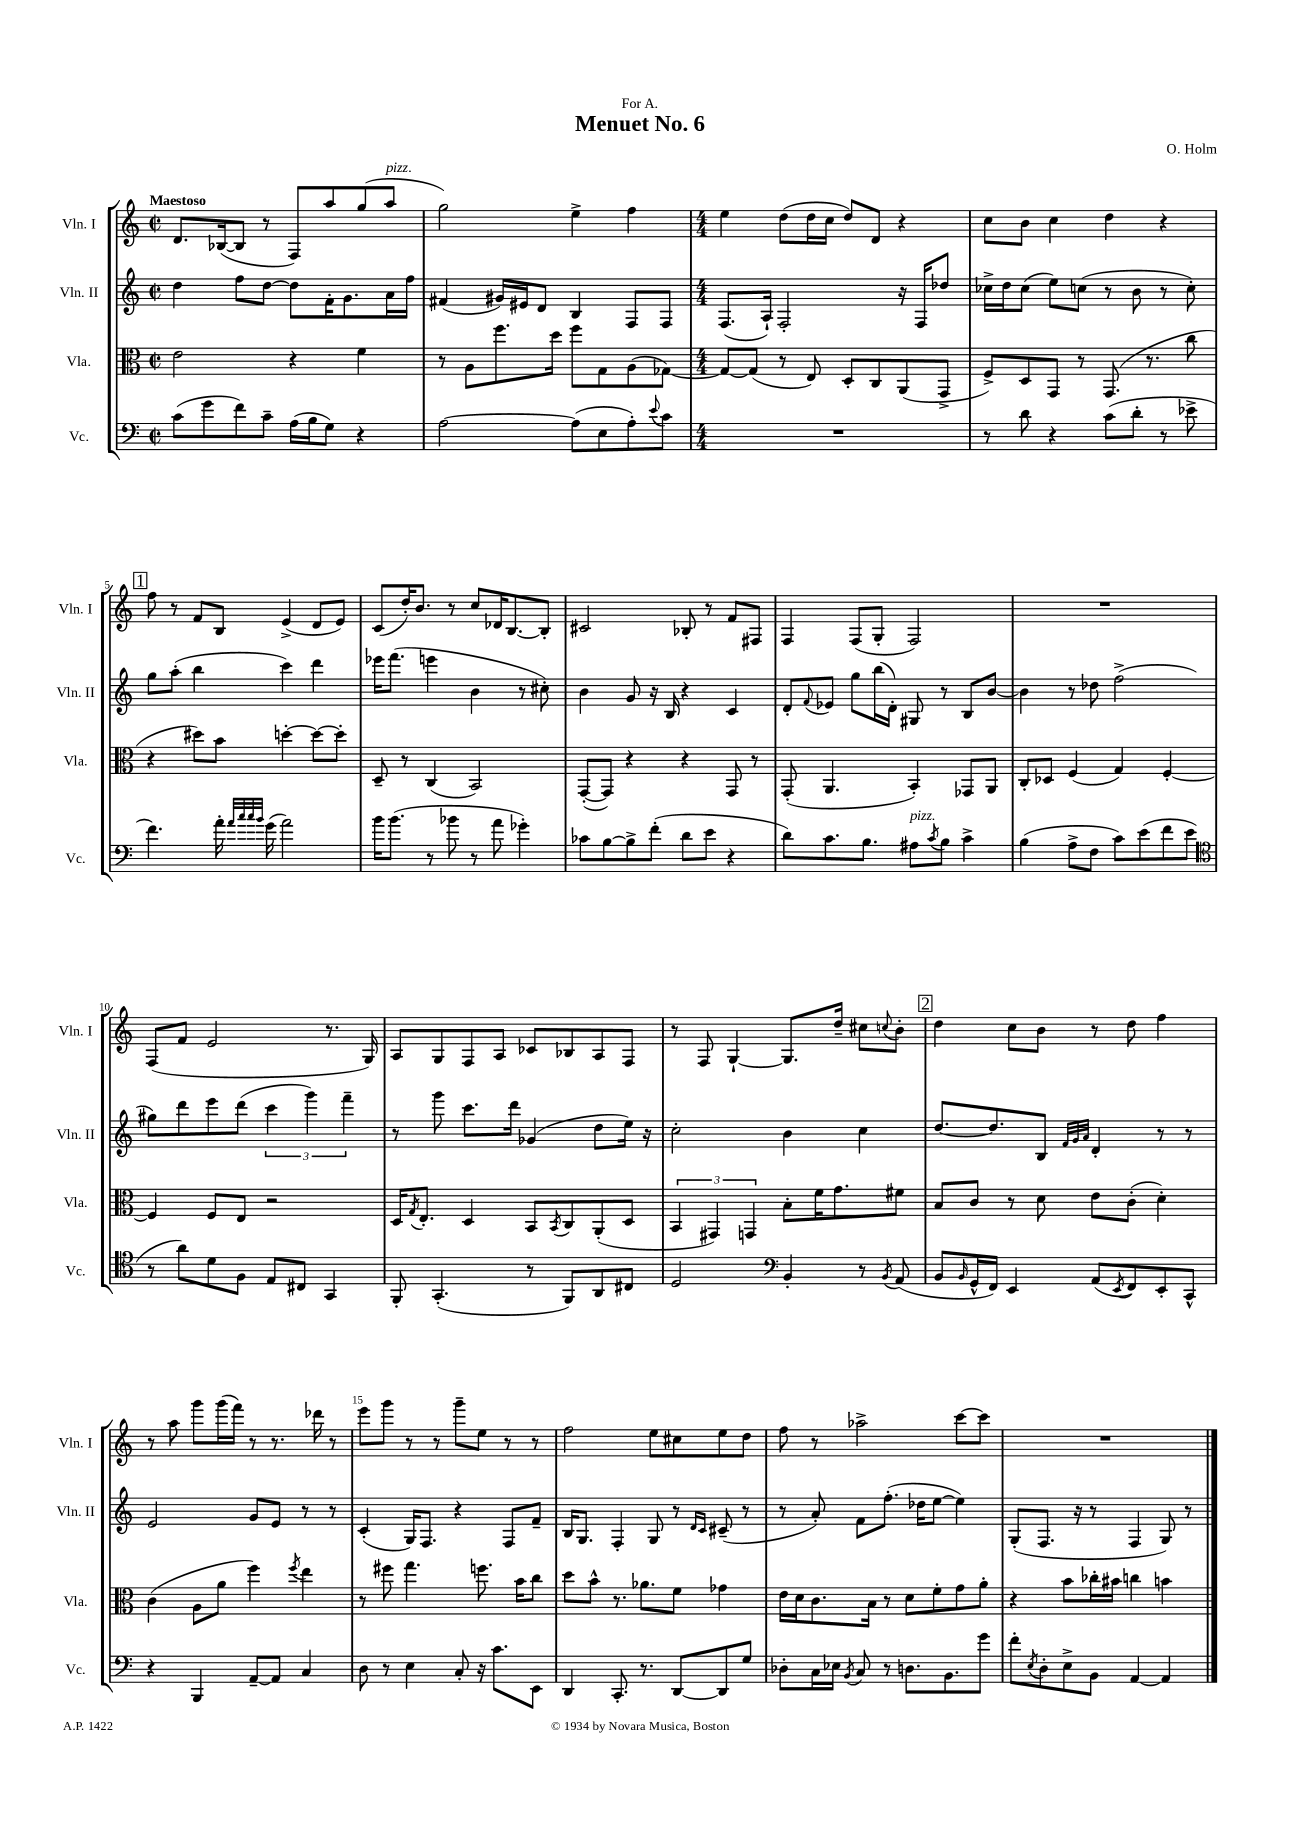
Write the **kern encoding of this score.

**kern	**kern	**kern	**kern
*part4	*part3	*part2	*part1
*staff4	*staff3	*staff2	*staff1
*I"Vc.	*I"Vla.	*I"Vln. II	*I"Vln. I
*I'Vc.	*I'Vla.	*I'Vln. II	*I'Vln. I
*clefF4	*clefC3	*clefG2	*clefG2
*k[]	*k[]	*k[]	*k[]
*M2/2	*M2/2	*M2/2	*M2/2
*met(c|)	*met(c|)	*met(c|)	*met(c|)
=1	=1	=1	=1
!	!	!	!LO:TX:a:B:t=Maestoso
(8c\L	2e\	4dd\	8.d/L
8g\	.	.	.
.	.	.	([16B-X/k
8f\)	.	8ff\L	8B-/J]
8c~\J	.	[8dd\J	8r
(16A\LL	4r	8dd\L]	8F/L)
16B\J	.	.	.
8G\J)	.	16f'\K	8aa/
.	.	8.g\	.
4r	4f\	.	(8gg/
!	!	!	!LO:TX:a:i:t=pizz.
.	.	16a\L	8aa/J
.	.	16ff\JJ	.
=2	=2	=2	=2
[2A\	8r	(4f#X/	2gg\)
.	8A\L	.	.
.	8.ff\	16g#X/LL)	.
.	.	16e#X/J	.
.	.	8d/J	.
.	16dd\Jk	.	.
(8A\L]	8ff\L	4B/	4ee^\
8E\	8G\	.	.
8A'\)	(8A\	8F/L	4ff\
8qqe/	.	.	.
8c\J	[8G-X\J)	8F/J	.
=3	=3	=3	=3
*M4/4	*M4/4	*M4/4	*M4/4
1r	8G-/L_	(8.F/L	4ee\
.	(8G-/J]	.	.
.	.	16A`/Jk)	.
.	8r	2F'/	(8dd\L
.	8E/)	.	16dd\L
.	.	.	16cc\JJ
.	8D'/L	.	8dd/L)
.	8C/	.	8d/J
.	(8AA/	16r	4r
.	.	16F/KL	.
.	8GG^/J	8dd-X/J	.
=4	=4	=4	=4
8r	8F^/L)	16cc-X^\LL	8cc\L
.	.	16dd\J	.
8d\	8D/	(8cc-\J	8b\J
4r	8GG/J	8ee\L)	4cc\
.	8r	(8ccn\J	.
(8c\L	(8.GG/	8r	4dd\
8d'\J	.	8b\	.
.	8.r	.	.
8r	.	8r	4r
8e-X^\	8cc\	8cc'\)	.
!!LO:LB:g=z
!!LO:REH:place=s1:t=1
=5	=5	=5	=5
4.f\)	4r	8gg\L	8ff\
.	.	(8aa'\J	8r
.	8dd#X\L)	4bb\	8f/L
16a'\	8b\J	.	8B/J
32qqa/LLL	.	.	.
32qqcc/	.	.	.
32qqcc/	.	.	.
32qqb/JJJ	.	.	.
(16g\	.	.	.
2a\)	[4ddn'\	4ccc\)	(4e^/
.	8dd\L_	4ddd\	8d/L
.	8dd'\J]	.	8e/J)
=6	=6	=6	=6
16b\KL	8D~/	16eee-X\KL	(8c/L
(8.b\J	.	(8.fff\J	.
.	8r	.	16dd'/K)
.	.	.	8.b/J
8r	(4C/	4eeen\	.
8b-X\	.	.	8r
8r	2BB/)	4b\	8cc/L
8a\	.	.	16d-X/K
.	.	.	[8.B/
4g-X'\)	.	8r	.
.	.	8cc#X'\)	8B'/J]
=7	=7	=7	=7
8c-X\L	([8GG'/L	4b\	2c#X/
[8B\	8GG/J])	.	.
8B^\]	4r	8g/	.
(8f'\J	.	16r	.
.	.	16B/	.
8d\L	4r	4r	8B-X'/
8e\J	.	.	8r
4r	8GG/	4c/	8f/L
.	8r	.	8F#X/J
=8	=8	=8	=8
8d\L)	(8GG'/	8d'/L	4F/
.	.	8qqf/	.
8.c\	4.AA/	8e-X/J	.
.	.	8gg\L	(8F/L
8.B\J	.	.	.
.	.	(16bb\L	8G'/J
.	.	16d'\JJ)	.
!LO:TX:a:i:t=pizz.	!	!	!
8A#X\L	4BB'/)	8G#X/	2F/)
8qc/	.	.	.
8B\J	.	8r	.
4c^\	8GG-X/L	8B/L	.
.	8AA/J	[8b/J	.
=9	=9	=9	=9
(4B\	8C'/L	4b\]	1r
.	8D-X/J	.	.
8A^\L	(4F/	8r	.
8F\J	.	8dd-X\	.
8c\L)	4G/)	(2ff^\	.
(8e\	.	.	.
8f\	[4F'/	.	.
8e\J	.	.	.
!!LO:LB:g=z
=10	=10	=10	=10
*clefC4	*	*	*
8r	4F/]	8gg#X\L)	(8F/L
8a\L)	.	8ddd\	8f/J
8d\	8F/L	8eee\	2e/
8F\J	8E/J	(8ddd\J	.
8E/L	2r	6ccc\	.
8C#X/J	.	.	.
.	.	6ggg\)	.
4GG/	.	.	8.r
.	.	6fff~\	.
.	.	.	16G/)
=11	=11	=11	=11
8FF'/	16D/KL	8r	8A/L
.	8qG/	.	.
.	8.E'/J	.	.
(4.GG'/	.	8ggg\	8G/
.	4D/	8.ccc\L	8F/
.	.	.	8A/J
.	.	16ddd\Jk	.
8r	8BB/L	(4g-X/	8c-X/L
.	8qBB/	.	.
8FF/L)	8C/	.	8B-X/
8AA/	(8AA'/	8dd\L	8A/
8C#X/J	8D/J	16ee\Jk)	8F/J
.	.	16r	.
=12	=12	=12	=12
2D/	6BB/	2cc'\	8r
.	.	.	8F/
.	6GG#X/)	.	.
.	.	.	[4G`/
.	6GGn/	.	.
*clefF4	*	*	*
4BB'/	8B'\L	4b\	8.G/L]
.	16f\K	.	.
.	8.g\	.	16dd~/Jk
8r	.	4cc\	8cc#X\L
8qBB/	.	.	8qqccn/
(8AA/	8f#X\J	.	8b'\J
!!LO:REH:place=s1:t=2
=13	=13	=13	=13
8BB/L	8B/L	[8.dd/L	4dd\
16qqBB/	.	.	.
16GG^^/L	8c/J	.	.
16FF/JJ)	.	8.dd/]	.
4EE/	8r	.	8cc\L
.	8d\	8B/J	8b\J
.	.	32qqf/LLL	.
.	.	32qqg/	.
.	.	32qqa/JJJ	.
(8AA/L	8e\L	4d'/	8r
8qEE/	.	.	.
8FF/)	(8c'\J	.	8dd\
8EE'/	4d'\)	8r	4ff\
8CC^^/J	.	8r	.
!!LO:LB:g=z
=14	=14	=14	=14
4r	(4c\	2e/	8r
.	.	.	8aa\
4BBB/	8A\L	.	8ggg\L
.	8a\J	.	(16ggg\L
.	.	.	16fff\JJ)
[8AA~/L	4ff\)	8g/L	8r
8AA/J]	.	8e/J	8.r
.	8qff/	.	.
4C/	4ee\	8r	.
.	.	.	16ddd-X\
.	.	8r	8r
=15	=15	=15	=15
8D\	8r	(4c'/	8eee\L
8r	8ff#X\	.	8ggg\J
4E\	4.gg\	16G/KL)	8r
.	.	8.F/J	.
.	.	.	8r
8C'/	.	4r	8ggg~\L
16r	8.ffn\	.	8ee\J
8.c\L	.	.	.
.	.	8F/L	8r
.	16b\KL	.	.
8EE\J	8cc\J	8f~/J	8r
=16	=16	=16	=16
4DD/	8dd\L	16B/KL	2ff\
.	.	8.G/J	.
.	8b^^\J	.	.
8.CC'/	8.r	4F'/	.
8.r	8.a-X\L	.	.
.	.	8G/	8ee\L
[8DD/L	8f\J	8r	8cc#X\
.	.	16qqd/LL	.
.	.	16qqc/JJ	.
8DD/]	4g-X\	(8c#X~/	8ee\
8G/J	.	8r	8dd\J
=17	=17	=17	=17
8D-X'\L	16e\LL	8r	8ff\
.	16d\J	.	.
16C\L	8.c\	8a'/)	8r
16E-X\JJ	.	.	.
8qBB/	.	.	.
8C/	.	8f\L	2aa-X^\
.	16B\Jk	.	.
8r	8r	(8.ff'\J	.
8.Dn\L	8d\L	.	.
.	.	16dd-X\KL	.
.	8f'\	[8ee\J	.
8.BB\	.	.	.
.	8g\	4ee\])	[8ccc\L
8g\J	8a'\J	.	8ccc\J]
=18	=18	=18	=18
8f'\L	4r	(8G'/L	1r
8qE/	.	.	.
8D'\	.	8.F/J	.
8E^\	8b\L	.	.
.	.	16r	.
8BB\J	16cc-X'\L	8r	.
.	16b#X\JJ	.	.
[4AA/	4ccn\	4F/	.
4AA/]	4bn\	8G/)	.
.	.	8r	.
==	==	==	==
*-	*-	*-	*-
